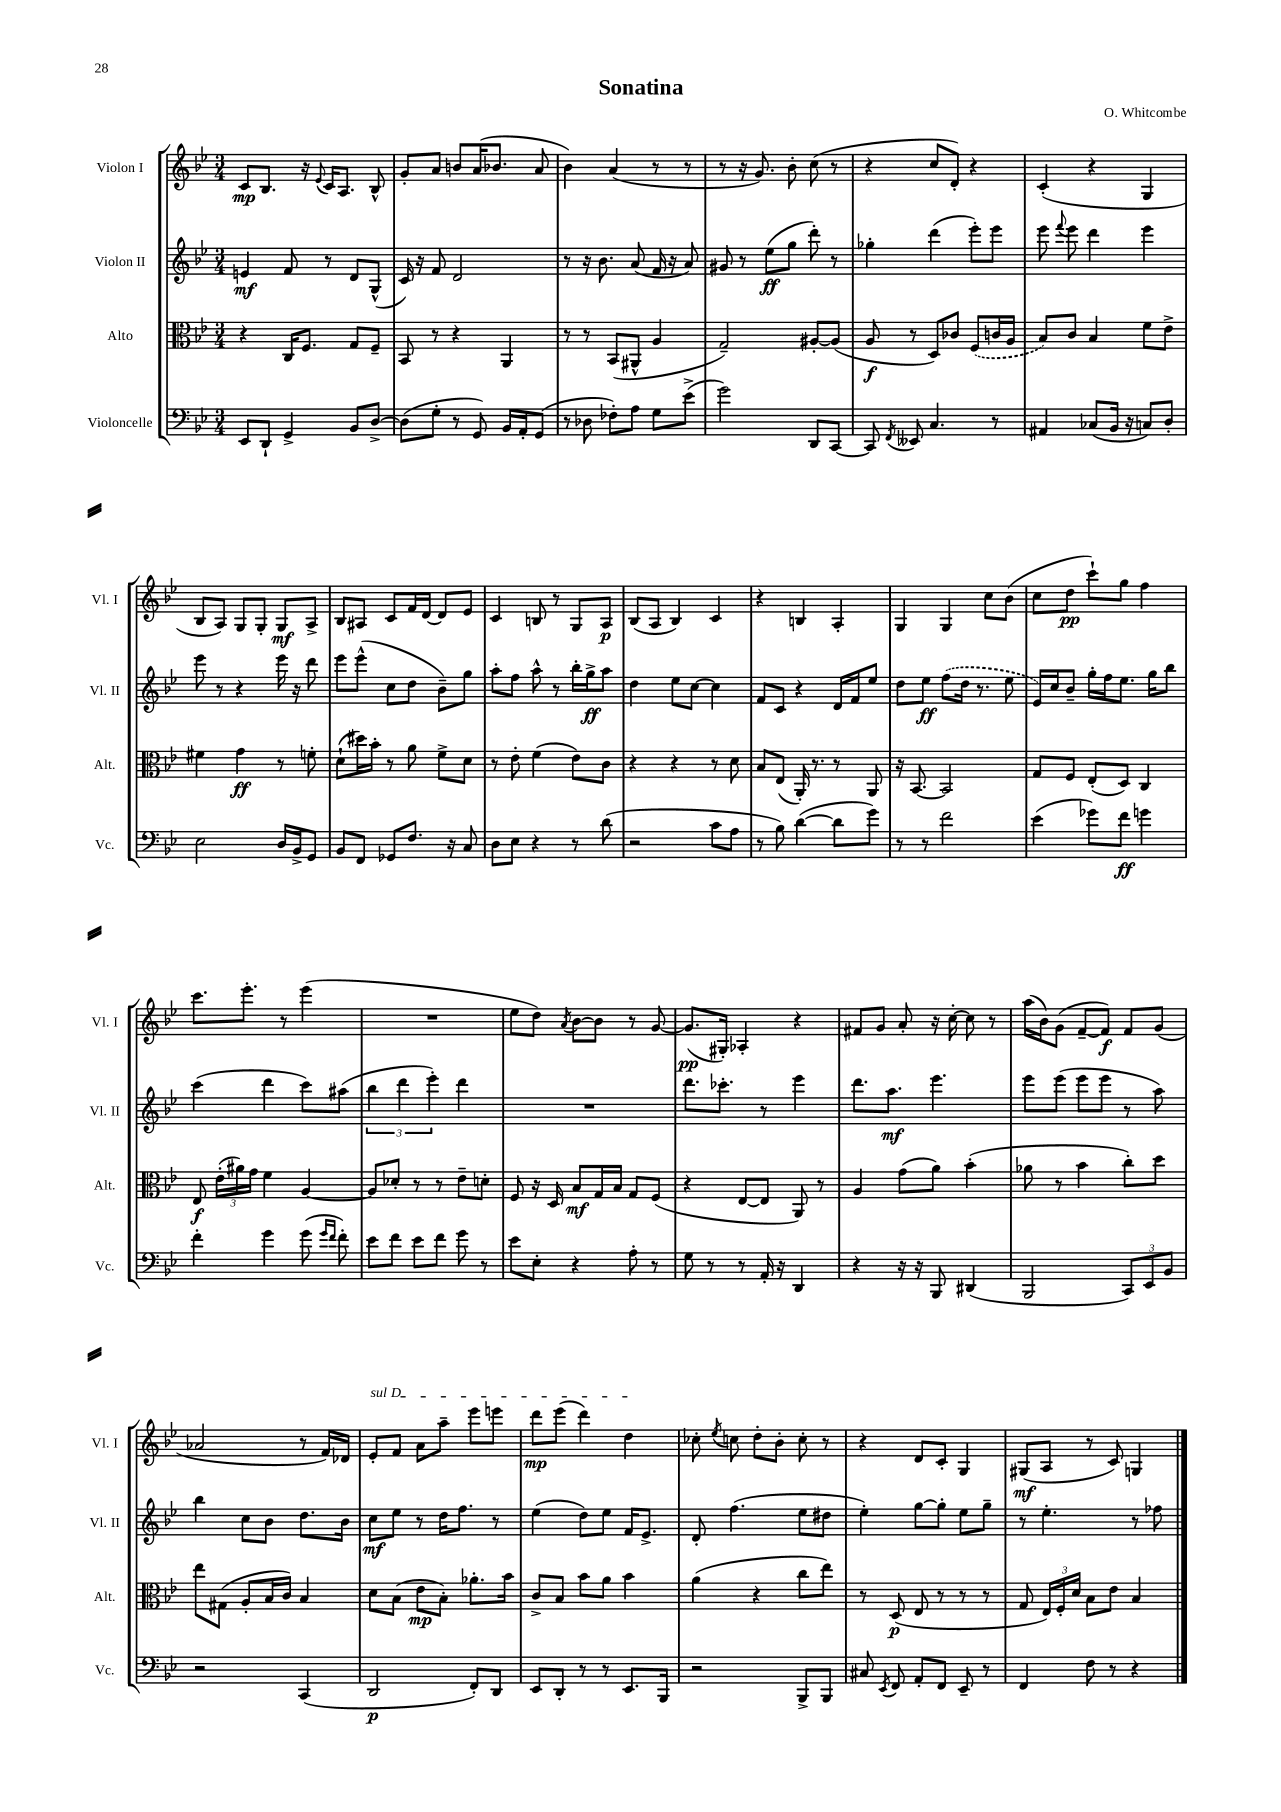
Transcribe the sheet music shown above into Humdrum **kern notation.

**kern	**dynam	**kern	**dynam	**kern	**dynam	**kern	**dynam
*part4	*part4	*part3	*part3	*part2	*part2	*part1	*part1
*staff4	*staff4	*staff3	*staff3	*staff2	*staff2	*staff1	*staff1
*I"Violoncelle	*	*I"Alto	*	*I"Violon II	*	*I"Violon I	*
*I'Vc.	*	*I'Alt.	*	*I'Vl. II	*	*I'Vl. I	*
*clefF4	*	*clefC3	*	*clefG2	*	*clefG2	*
*k[b-e-]	*	*k[b-e-]	*	*k[b-e-]	*	*k[b-e-]	*
*M3/4	*	*M3/4	*	*M3/4	*	*M3/4	*
=1	=1	=1	=1	=1	=1	=1	=1
8EE-/L	.	4r	.	4en/	mf	8c/L	mp
8DD`/J	.	.	.	.	.	8.B-/J	.
4GG^/	.	16C/KL	.	8f/	.	.	.
.	.	8.F/J	.	.	.	16r	.
.	.	.	.	.	.	8qqe-/	.
.	.	.	.	8r	.	16c/KL	.
.	.	.	.	.	.	8.A/J	.
8BB-/L	.	8G/L	.	8d/L	.	.	.
[8D^/J	.	8F~/J	.	(8G^^/J	.	8B-^^/	.
=2	=2	=2	=2	=2	=2	=2	=2
(8D\L]	.	8BB-/	.	16c/)	.	8g'/L	.
.	.	.	.	16r	.	.	.
8G'\J	.	8r	.	8f/	.	8a/J	.
8r	.	4r	.	2d/	.	8bn/L	.
8GG/)	.	.	.	.	.	(16a/K	.
.	.	.	.	.	.	8.b-X/J	.
16BB-/LL	.	4AA/	.	.	.	.	.
16AA'/J	.	.	.	.	.	.	.
(8GG/J	.	.	.	.	.	8a/	.
=3	=3	=3	=3	=3	=3	=3	=3
8r	.	8r	.	8r	.	4b-\)	.
8D-X\	.	8r	.	16r	.	.	.
.	.	.	.	8.b-\	.	.	.
8F-X'\L)	.	(8BB-/L	.	.	.	(4a/	.
8A\J	.	8AA#X^^/J	.	(8a/	.	.	.
8G\L	.	4A/	.	16f/	.	8r	.
.	.	.	.	16r	.	.	.
(8e-^\J	.	.	.	8a/)	.	8r	.
=4	=4	=4	=4	=4	=4	=4	=4
2g\)	.	2G~/)	.	8g#X/	.	8r	.
.	.	.	.	8r	.	16r	.
.	.	.	.	.	.	8.g/)	.
.	.	.	.	(8ee-\L	ff	.	.
.	.	.	.	8gg\J	.	8b-'\	.
8DD/L	.	[8A#X'/L	.	8ddd'\)	.	(8cc\	.
[8CC/J	.	(8A#/J]	.	8r	.	8r	.
=5	=5	=5	=5	=5	=5	=5	=5
8CC/]	.	8A/	f	4gg-X'\	.	4r	.
8qFF/	.	.	.	.	.	.	.
8EE--X/	.	8r	.	.	.	.	.
4.C/	.	8D/L)	.	(4ddd\	.	8cc/L	.
.	.	8c-X/J	.	.	.	8d'/J)	.
.	.	(8F/L	.	8eee-'\L)	.	4r	.
8r	.	16cn/L	.	8eee-\J	.	.	.
.	.	16A/JJ	.	.	.	.	.
=6	=6	=6	=6	=6	=6	=6	=6
4AA#X/	.	8B-/L)	.	8eee-\	.	(4c'/	.
.	.	.	.	8qqfff/	.	.	.
.	.	8c/J	.	8eee-\	.	.	.
(8C-X/L	.	4B-/	.	4ddd\	.	4r	.
16BB-/Jk	.	.	.	.	.	.	.
16r	.	.	.	.	.	.	.
8Cn/L)	.	8f\L	.	4eee-\	.	4G/	.
8D'/J	.	8e-^\J	.	.	.	.	.
!!LO:LB:g=z
=7	=7	=7	=7	=7	=7	=7	=7
2E-\	.	4f#X\	.	8eee-\	.	8B-/L	.
.	.	.	.	8r	.	8A/J)	.
.	.	4g\	ff	4r	.	8G/L	.
.	.	.	.	.	.	8G'/J	.
16D/LL	.	8r	.	16eee-\	.	8G/L	mf
16BB-^/J	.	.	.	16r	.	.	.
8GG/J	.	8fn'\	.	8ddd\	.	8A^/J	.
=8	=8	=8	=8	=8	=8	=8	=8
8BB-/L	.	(8d`\L	.	8eee-\L	.	8B-/L	.
8FF/J	.	16dd#X\L)	.	(8eee-^^\J	.	8A#X/J	.
.	.	16b-'\JJ	.	.	.	.	.
8GG-X/L	.	8r	.	8cc\L	.	8c/L	.
8.F/J	.	8a\	.	8dd\J	.	16f/L	.
.	.	.	.	.	.	[16d/JJ	.
.	.	8f^\L	.	8b-~\L)	.	8d/L]	.
16r	.	.	.	.	.	.	.
8C/	.	8d\J	.	8gg\J	.	8e-/J	.
=9	=9	=9	=9	=9	=9	=9	=9
8D\L	.	8r	.	8aa'\L	.	4c/	.
8E-\J	.	8e-'\	.	8ff\J	.	.	.
4r	.	(4f\	.	8aa^^\	.	8Bn/	.
.	.	.	.	8r	.	8r	.
8r	.	8e-\L)	.	16bb-'\LL	.	8G/L	.
.	.	.	.	16gg^\J	ff	.	.
(8d\	.	8c\J	.	8aa\J	.	8A/J	p
=10	=10	=10	=10	=10	=10	=10	=10
2r	.	4r	.	4dd\	.	(8B-/L	.
.	.	.	.	.	.	8A/J	.
.	.	4r	.	8ee-\L	.	4B-/)	.
.	.	.	.	[8cc\J	.	.	.
8c\L	.	8r	.	4cc\]	.	4c/	.
8A\J	.	8d\	.	.	.	.	.
=11	=11	=11	=11	=11	=11	=11	=11
8r	.	8B-/L	.	8f/L	.	4r	.
8B-\)	.	(8E-/J	.	8c/J	.	.	.
([4d\	.	16AA'/)	.	4r	.	4Bn/	.
.	.	8.r	.	.	.	.	.
8d\L]	.	8r	.	16d/LL	.	4A'/	.
.	.	.	.	16f/J	.	.	.
8g\J)	.	8AA/	.	8ee-/J	.	.	.
=12	=12	=12	=12	=12	=12	=12	=12
8r	.	16r	.	8dd\L	.	4G/	.
.	.	[8.BB-/	.	.	.	.	.
8r	.	.	.	8ee-\J	ff	.	.
2f\	.	2BB-/]	.	(8ff\L	.	4G/	.
.	.	.	.	16dd\Jk	.	.	.
.	.	.	.	8.r	.	.	.
.	.	.	.	.	.	8cc\L	.
.	.	.	.	8ee-\	.	(8b-\J	.
=13	=13	=13	=13	=13	=13	=13	=13
(4e-\	.	8G/L	.	16e-/LL)	.	8cc\L	.
.	.	.	.	16cc/J	.	.	.
.	.	8F/J	.	8b-~/J	.	8dd\J	pp
8g-X\L)	.	(8E-'/L	.	16gg'\LL	.	8ccc`\L)	.
.	.	.	.	16ff\J	.	.	.
8f\J	ff	8D/J)	.	8.ee-\J	.	8gg\J	.
4gn\	.	4C/	.	.	.	4ff\	.
.	.	.	.	16gg\KL	.	.	.
.	.	.	.	8bb-\J	.	.	.
!!LO:LB:g=z
=14	=14	=14	=14	=14	=14	=14	=14
4f'\	.	8E-/	f	(4ccc\	.	8.ccc\L	.
.	.	(24e-'\LL	.	.	.	.	.
.	.	24a#X\)	.	.	.	.	.
.	.	.	.	.	.	8.eee-'\J	.
.	.	24g\JJ	.	.	.	.	.
4g\	.	4f\	.	4ddd\	.	.	.
.	.	.	.	.	.	8r	.
(8g\	.	[4A/	.	8ccc\L)	.	(4eee-\	.
16qqg/LL	.	.	.	.	.	.	.
16qqf/JJ	.	.	.	.	.	.	.
8f'\)	.	.	.	(8aa#X\J	.	.	.
=15	=15	=15	=15	=15	=15	=15	=15
8e-\L	.	8A/L]	.	6bb-\	.	2.r	.
8f\J	.	8d-X'/J	.	.	.	.	.
.	.	.	.	6ddd\	.	.	.
8e-\L	.	8r	.	.	.	.	.
.	.	.	.	6eee-'\)	.	.	.
8f\J	.	8r	.	.	.	.	.
8g\	.	8e-~\L	.	4ddd\	.	.	.
8r	.	8dn'\J	.	.	.	.	.
=16	=16	=16	=16	=16	=16	=16	=16
8e-\L	.	8F/	.	2.r	.	8ee-\L	.
8E-'\J	.	16r	.	.	.	8dd\J)	.
.	.	16D/	.	.	.	.	.
.	.	.	.	.	.	8qa/	.
4r	.	8B-/L	mf	.	.	[8b-\L	.
.	.	16G/L	.	.	.	8b-\J]	.
.	.	16B-/JJ	.	.	.	.	.
8A'\	.	8G/L	.	.	.	8r	.
8r	.	(8F/J	.	.	.	[8g/	.
=17	=17	=17	=17	=17	=17	=17	=17
8G\	.	4r	.	8.ddd\L	.	(8.g/L]	pp
8r	.	.	.	.	.	.	.
.	.	.	.	8.ccc-X'\J	.	16G#X'/Jk)	.
8r	.	[8E-/L	.	.	.	4A-X'/	.
16AA'/	.	8E-/J]	.	8r	.	.	.
16r	.	.	.	.	.	.	.
4DD/	.	8AA/)	.	4eee-\	.	4r	.
.	.	8r	.	.	.	.	.
=18	=18	=18	=18	=18	=18	=18	=18
4r	.	4A/	.	8.ddd\L	.	8f#X/L	.
.	.	.	.	.	.	8g/J	.
.	.	.	.	8.aa\J	mf	.	.
16r	.	(8g\L	.	.	.	8a'/	.
16r	.	.	.	.	.	.	.
8BBB-/	.	8a\J)	.	4.eee-\	.	16r	.
.	.	.	.	.	.	[16cc'\	.
(4DD#X/	.	(4b-'\	.	.	.	8cc\]	.
.	.	.	.	.	.	8r	.
=19	=19	=19	=19	=19	=19	=19	=19
2BBB-/	.	8a-X\	.	8eee-\L	.	(16aa\LL	.
.	.	.	.	.	.	16b-\J)	.
.	.	8r	.	(8eee-\J	.	(8g\J	.
.	.	4b-\	.	8eee-\L	.	[8f~/L	.
.	.	.	.	8eee-\J	.	8f/J])	f
12CC/L)	.	8cc'\L)	.	8r	.	8f/L	.
12EE-/	.	.	.	.	.	.	.
.	.	8dd\J	.	8aa\)	.	(8g/J	.
12BB-/J	.	.	.	.	.	.	.
!!LO:LB:g=z
=20	=20	=20	=20	=20	=20	=20	=20
2r	.	8ee-\L	.	4bb-\	.	2a-X/	.
.	.	(8G#X\J	.	.	.	.	.
.	.	8A'/L	.	8cc\L	.	.	.
.	.	16B-/L	.	8b-\J	.	.	.
.	.	16c/JJ)	.	.	.	.	.
(4CC/	.	4B-/	.	8.dd\L	.	8r	.
.	.	.	.	.	.	16f/LL)	.
.	.	.	.	16b-\Jk	.	16d-X/JJ	.
=21	=21	=21	=21	=21	=21	=21	=21
!	!	!	!	!	!	!LO:TX:a:i:t=sul D	!
2DD/	p	8d\L	.	8cc\L	mf	8e-'/L	.
.	.	(8B-\J	.	8ee-\J	.	8f/J	.
.	.	8e-\L	mp	8r	.	8a\L	.
.	.	8B-'\J)	.	16dd\KL	.	8aa~\J	.
.	.	.	.	8.ff\J	.	.	.
8FF'/L)	.	8.a-X'\L	.	.	.	8eee-\L	.
8DD/J	.	.	.	8r	.	8eeen\J	.
.	.	16b-\Jk	.	.	.	.	.
=22	=22	=22	=22	=22	=22	=22	=22
8EE-/L	.	8c^/L	.	(4ee-\	.	8ddd\L	mp
8DD'/J	.	8B-/J	.	.	.	(8eee-\J	.
8r	.	8b-\L	.	8dd\L)	.	4ddd\)	.
8r	.	8a\J	.	8ee-\J	.	.	.
8.EE-/L	.	4b-\	.	16f/KL	.	4dd\	.
.	.	.	.	8.e-^/J	.	.	.
16BBB-/Jk	.	.	.	.	.	.	.
=23	=23	=23	=23	=23	=23	=23	=23
2r	.	(4a\	.	8d'/	.	8cc-X'\	.
.	.	.	.	.	.	8qee-/	.
.	.	.	.	(4.ff\	.	8ccn\	.
.	.	4r	.	.	.	8dd'\L	.
.	.	.	.	.	.	8b-'\J	.
8BBB-^/L	.	8cc\L	.	8ee-\L	.	8cc'\	.
8BBB-/J	.	8ee-\J)	.	8dd#X\J	.	8r	.
=24	=24	=24	=24	=24	=24	=24	=24
8C#X/	.	8r	.	4ee-'\)	.	4r	.
8qEE-/	.	.	.	.	.	.	.
8FF/	.	(8D/	p	.	.	.	.
8AA'/L	.	8E-/	.	[8gg\L	.	8d/L	.
8FF/J	.	8r	.	8gg'\J]	.	8c'/J	.
8EE-~/	.	8r	.	8ee-\L	.	4G/	.
8r	.	8r	.	8gg~\J	.	.	.
=25	=25	=25	=25	=25	=25	=25	=25
4FF/	.	8G/	.	8r	.	(8G#X/L	mf
.	.	24E-/LL)	.	4.ee-'\	.	8A/J	.
.	.	24F'/	.	.	.	.	.
.	.	24d/JJ	.	.	.	.	.
8F\	.	8B-\L	.	.	.	8r	.
8r	.	8e-\J	.	.	.	8c/)	.
4r	.	4B-/	.	8r	.	4Gn/	.
.	.	.	.	8ff-X\	.	.	.
==	==	==	==	==	==	==	==
*-	*-	*-	*-	*-	*-	*-	*-
